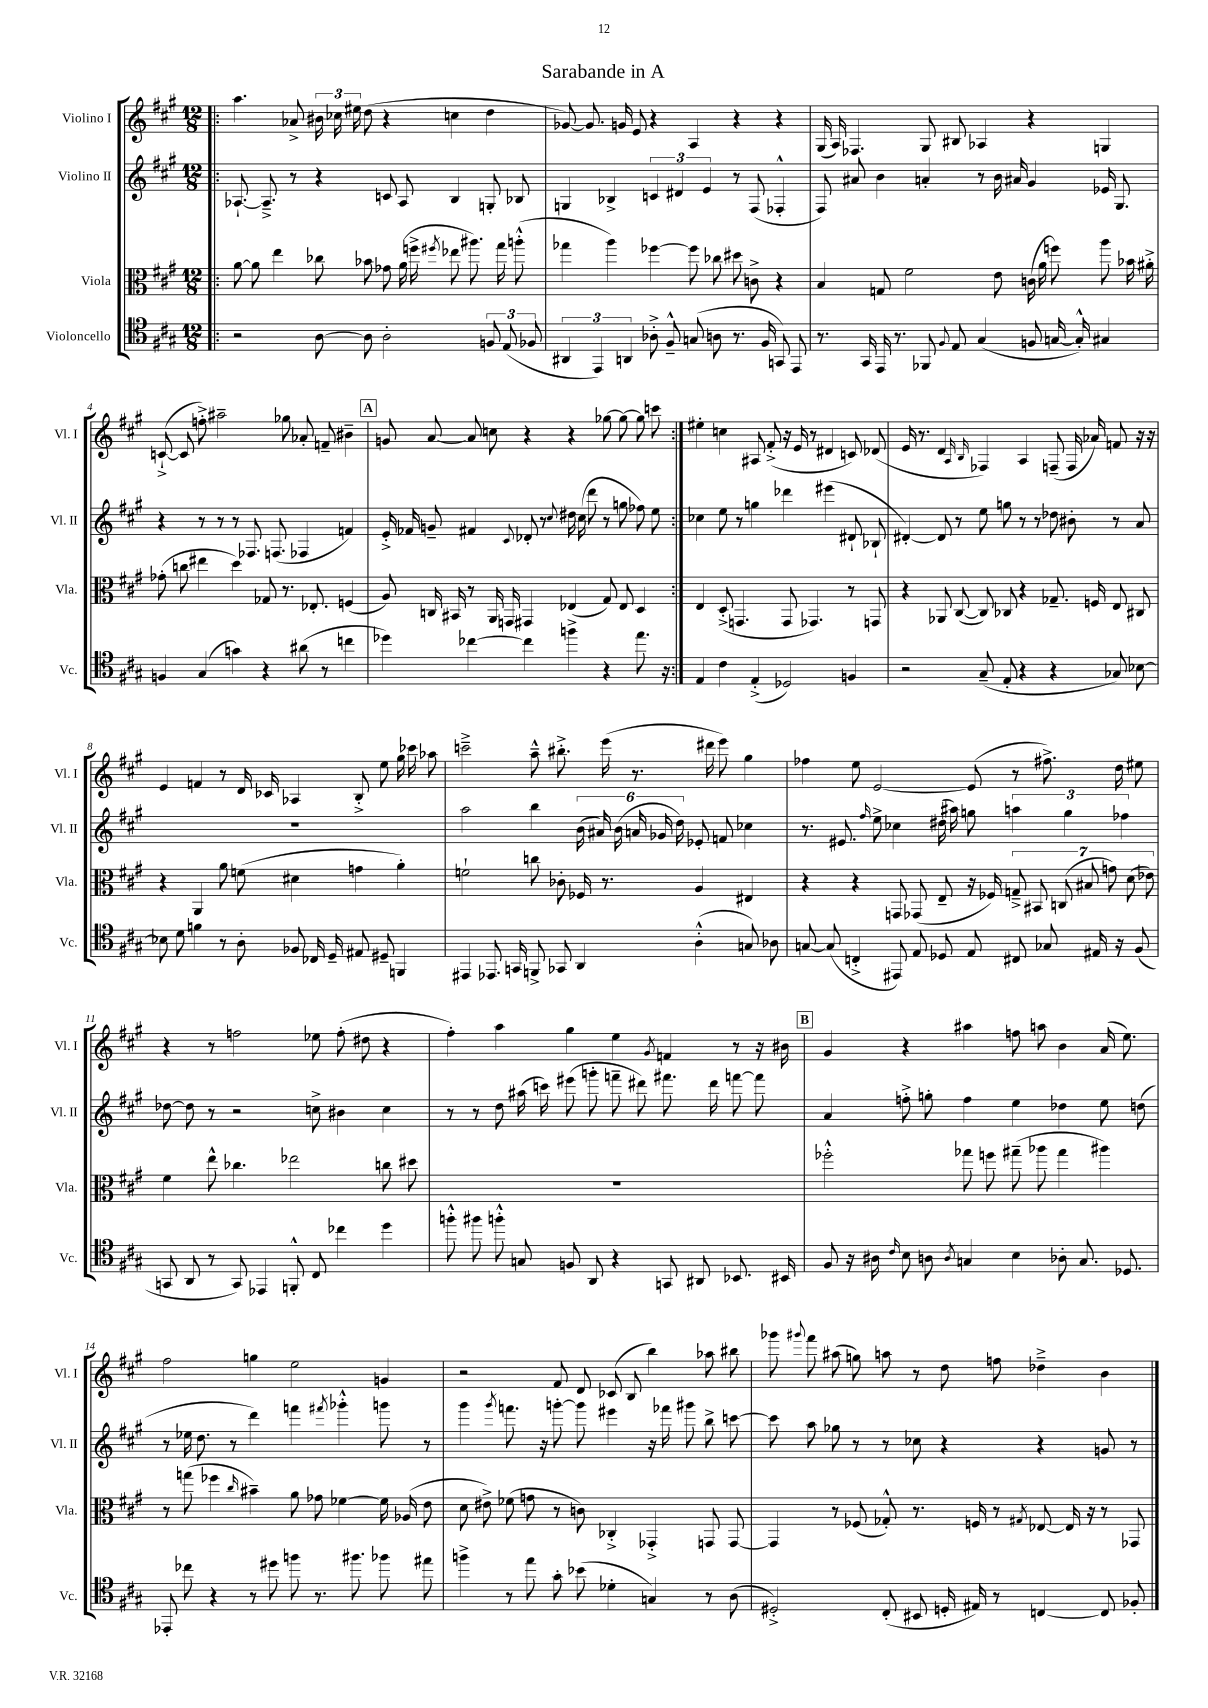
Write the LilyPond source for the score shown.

\header { title = "Sarabande in A" }
<<
\new StaffGroup <<
\new Staff = "s0" \with { instrumentName = "Violino I" shortInstrumentName = "Vl. I" } {
    \clef treble \key a \major \numericTimeSignature \time 12/8
    \autoBeamOff \repeat volta 2 { \bar ".|:" a''4. aes'8-> \tuplet 3/2 { bis'16 ces''16 eis''16 } d''8( r4 c''4 d''4 |
    ges'8~) ges'8. g'16 e'8 r4 a4 r4 r4 |
    gis16( a16) fes4. gis8 bis8 aes4 r4 g4 |
    c'8~-!->( c'8 f''8-.->) ais''2-- ges''8 aes'8-. f'8-- bis'4-- |
    \mark \markup { \box "A" } g'8 a'8~ a'8 c''8 r4 r4 ges''8~ ges''8~ ges''8 c'''8 | }
    eis''4-. c''4 ais8 fis'8-.->( r16 e'16 r8 dis'4 c'8) des'8( |
    e'16 r8. d'4 \grace { a16 b16 } fes4) a4 f8--( f16 aes'16) f'8 r16 r16 |
    e'4 f'4 r8 d'16 ces'16 aes4 b8-.-> e''8 gis''16 ces'''16 aes''8 |
    c'''2---> a''8---^ bis''8.-.-> e'''16( r8. dis'''16 e'''8) gis''4 |
    fes''4 e''8 e'2~ e'8( r8 fis''8.->) d''16 eis''8 |
    r4 r8 f''2 ees''8 f''8-.( dis''8 r4 |
    fis''4-.) a''4 gis''4 e''4 \acciaccatura { gis'8 } f'4 r8 r16 bis'16 |
    \mark \markup { \box "B" } gis'4 r4 ais''4 f''8 a''8 b'4 a'16( e''8.) |
    fis''2 g''4 e''2 g'4 |
    r2 fis'8 d'8 ces'8( b8 b''4) aes''8 bis''8 |
    ges'''8 \appoggiatura { gis'''8 } fis'''8 ais''8( g''8) a''8 r8 d''8 f''8 des''4---> b'4 \bar "|." |
}
\new Staff = "s1" \with { instrumentName = "Violino II" shortInstrumentName = "Vl. II" } {
    \clef treble \key a \major \numericTimeSignature \time 12/8
    \autoBeamOff \repeat volta 2 { \bar ".|:" aes8.~-! aes8.---> r8 r4 c'8 aes8 b4 g8-. bes8 |
    g4 bes4-> \tuplet 3/2 { c'4 dis'4 e'4 } r8 fis8( fes4-.-^ |
    fis8) ais'8 b'4 a'4-. r8 b'16 ais'16 gis'4 ees'16 gis8. |
    r4 r8 r8 r8 fes8. f8.( fes4 f'4) |
    \mark \markup { \box "A" } e'16-.-> fes'16 g'8-- fis'4 \appoggiatura { cis'8 } des'8-. r8 \appoggiatura { cis''8 } dis''16 cis''16( d'''8 r8 g''8 fes''8) e''8 | }
    ces''4 e''8 r8 g''4 des'''4 eis'''4( dis'8-! bes8-! |
    dis'4~-.) dis'8 r8 e''8 g''8 r8 r8 des''8 bis'8-. r8 a'8 |
    R1. |
    a''2 b''4 \tuplet 6/4 { b'16( ais'16) b'16( a'16 ges'16 d''16) } ees'8-. f'8 ces''4 |
    r8. eis'8. \grace { fis''16 } e''8-> ces''4 dis''16( ais''16) g''8 \tuplet 3/2 { a''4 g''4 fes''4 } |
    des''8~ des''8 r8 r2 c''8-> bis'4 c''4 |
    r8 r8 d''8 ais''16( c'''16) eis'''8( g'''8-. f'''8-- dis'''8) fis'''8. dis'''16 f'''8~ f'''8 |
    \mark \markup { \box "B" } a'4 f''8-.-> g''8-. f''4 e''4 des''4 e''8 d''8( |
    r8 ees''16 d''8. r8 d'''4) f'''4 \acciaccatura { fis'''8 } ges'''4-.-^ g'''8 r8 |
    gis'''4 \acciaccatura { gis'''8 } f'''8. r16 g'''8~-. g'''8 eis'''4 r16 fes'''16 gis'''8 b''8-> c'''8~ |
    c'''8 a''8 ges''8 r8 r8 ces''8 r4 r4 g'8 r8 \bar "|." |
}
\new Staff = "s2" \with { instrumentName = "Viola" shortInstrumentName = "Vla." } {
    \clef alto \key a \major \numericTimeSignature \time 12/8
    \autoBeamOff \repeat volta 2 { \bar ".|:" a'8~ a'8 e''4 ces''8 bes'8 ges'8 a'16( f''16-> \acciaccatura { fis''8 } ees''8 ais''8.) gis''16 a''8-.-^( |
    ges''4 a''4) fes''4~ fes''8 ces''8 dis''8 c'8-> r4 |
    b4 g8 fis'2 e'8 c'16( a'16 f''8) a''8 bes'16 ais'16-.-> |
    ges'8-.( c''8 eis''4 d''4) ges8 r8. ees8.-. f4( |
    \mark \markup { \box "A" } a8) c16 bis,16 r8 a,16 g,16 gis,4 ees4( gis8) ees8 d4 | }
    e4 d8-.->( g,4. g,8 ges,4.) r8 g,8 |
    r4 aes,8 cis8~( cis8) ces8 r4 ges8.-- f16 e8 cis8 |
    r4 a,4 a'8 f'8( dis'4 g'4 a'4-.) |
    f'2-! c''8 ces'8-. fes16 r8. a4 eis4 |
    r4 r4 g,8 ges,8( e8-- r16 fes16) \tuplet 7/4 { g8---> bis,8 c8( bis8 g'8) d'8( ees'8) } |
    fis'4 e''8-^ ces''4. ees''2 c''8 dis''8 |
    R1. |
    \mark \markup { \box "B" } fes''2-.-^ ges''8 f''8 gis''8--( aes''8 gis''4 ais''4) |
    r8 g''8( fes''4 \grace { cis''16 } bis'4--) a'8 ges'8 fes'4~ fes'16 aes16( e'8 |
    d'8 eis'8->) fes'8( g'8 r8 c'8) ces4-.-> ges,4-.-> g,8 g,8~ |
    g,4 r8 fes8( ges8-.-^) r8. f16 r8 \acciaccatura { gis8 } ees8~ ees16 r16 r8 ges,8 \bar "|." |
}
\new Staff = "s3" \with { instrumentName = "Violoncello" shortInstrumentName = "Vc." } {
    \clef tenor \key a \major \numericTimeSignature \time 12/8
    \autoBeamOff \repeat volta 2 { \bar ".|:" r2 a8~ a8 a2-. \tuplet 3/2 { f8 e8( fes8 } |
    \tuplet 3/2 { ais,4 e,4) a,4 } aes8-.-> fis8---^ g8( a8 r8. fis16 g,8) e,8 |
    r8. gis,16 e,16 r8. fes,8 \appoggiatura { fis8 } e8 gis4( f8 g16~ g16-.-^) gis4 |
    f4 gis4( g'4) r4 ais'8( r8 c''4 |
    \mark \markup { \box "A" } des''4) ces''4~ ces''4 f''4-> r4 e''8. r16 | }
    e4 cis'4 e4-.->( des2) f4 |
    r2 gis8--( e8-. r4 r4 ges8) bes8~ |
    bes8 d'8 f'4 r8 a8-. fes8 ces16 d16-- eis8 dis8-- f,4 |
    eis,4 ees,8. g,16 f,8-> ges,8 a,4 a4-.-^( g8) aes8 |
    g8~ g8( c4-.-> eis,8) e8 des8 e8 cis8 ges8 eis16 r16 fis8( |
    g,8 a,8 r8 g,8) ees,4 f,8-.-^ cis8 ces''4 d''4 |
    f''8-.-^ fis''8 f''8-.-^ g8 f8 a,8 r4 g,8 ais,8 bes,8. bis,16 |
    \mark \markup { \box "B" } fis8 r16 ais16 \grace { cis'16 } b8 a8 \acciaccatura { a8 } g4 b4 aes8-. g8. des8. |
    ees,8-. ces''8 r4 r8 dis''8 f''8 r8. fis''8. fes''8 eis''8 |
    f''4-> r8 e''8 gis'8-. bes'8( des'4-. g4) r8 a8( |
    dis2-.->) cis8-.( bis,8 d16-. eis16) r8 c4~ c8 fes8-. \bar "|." |
}
>>
>>
